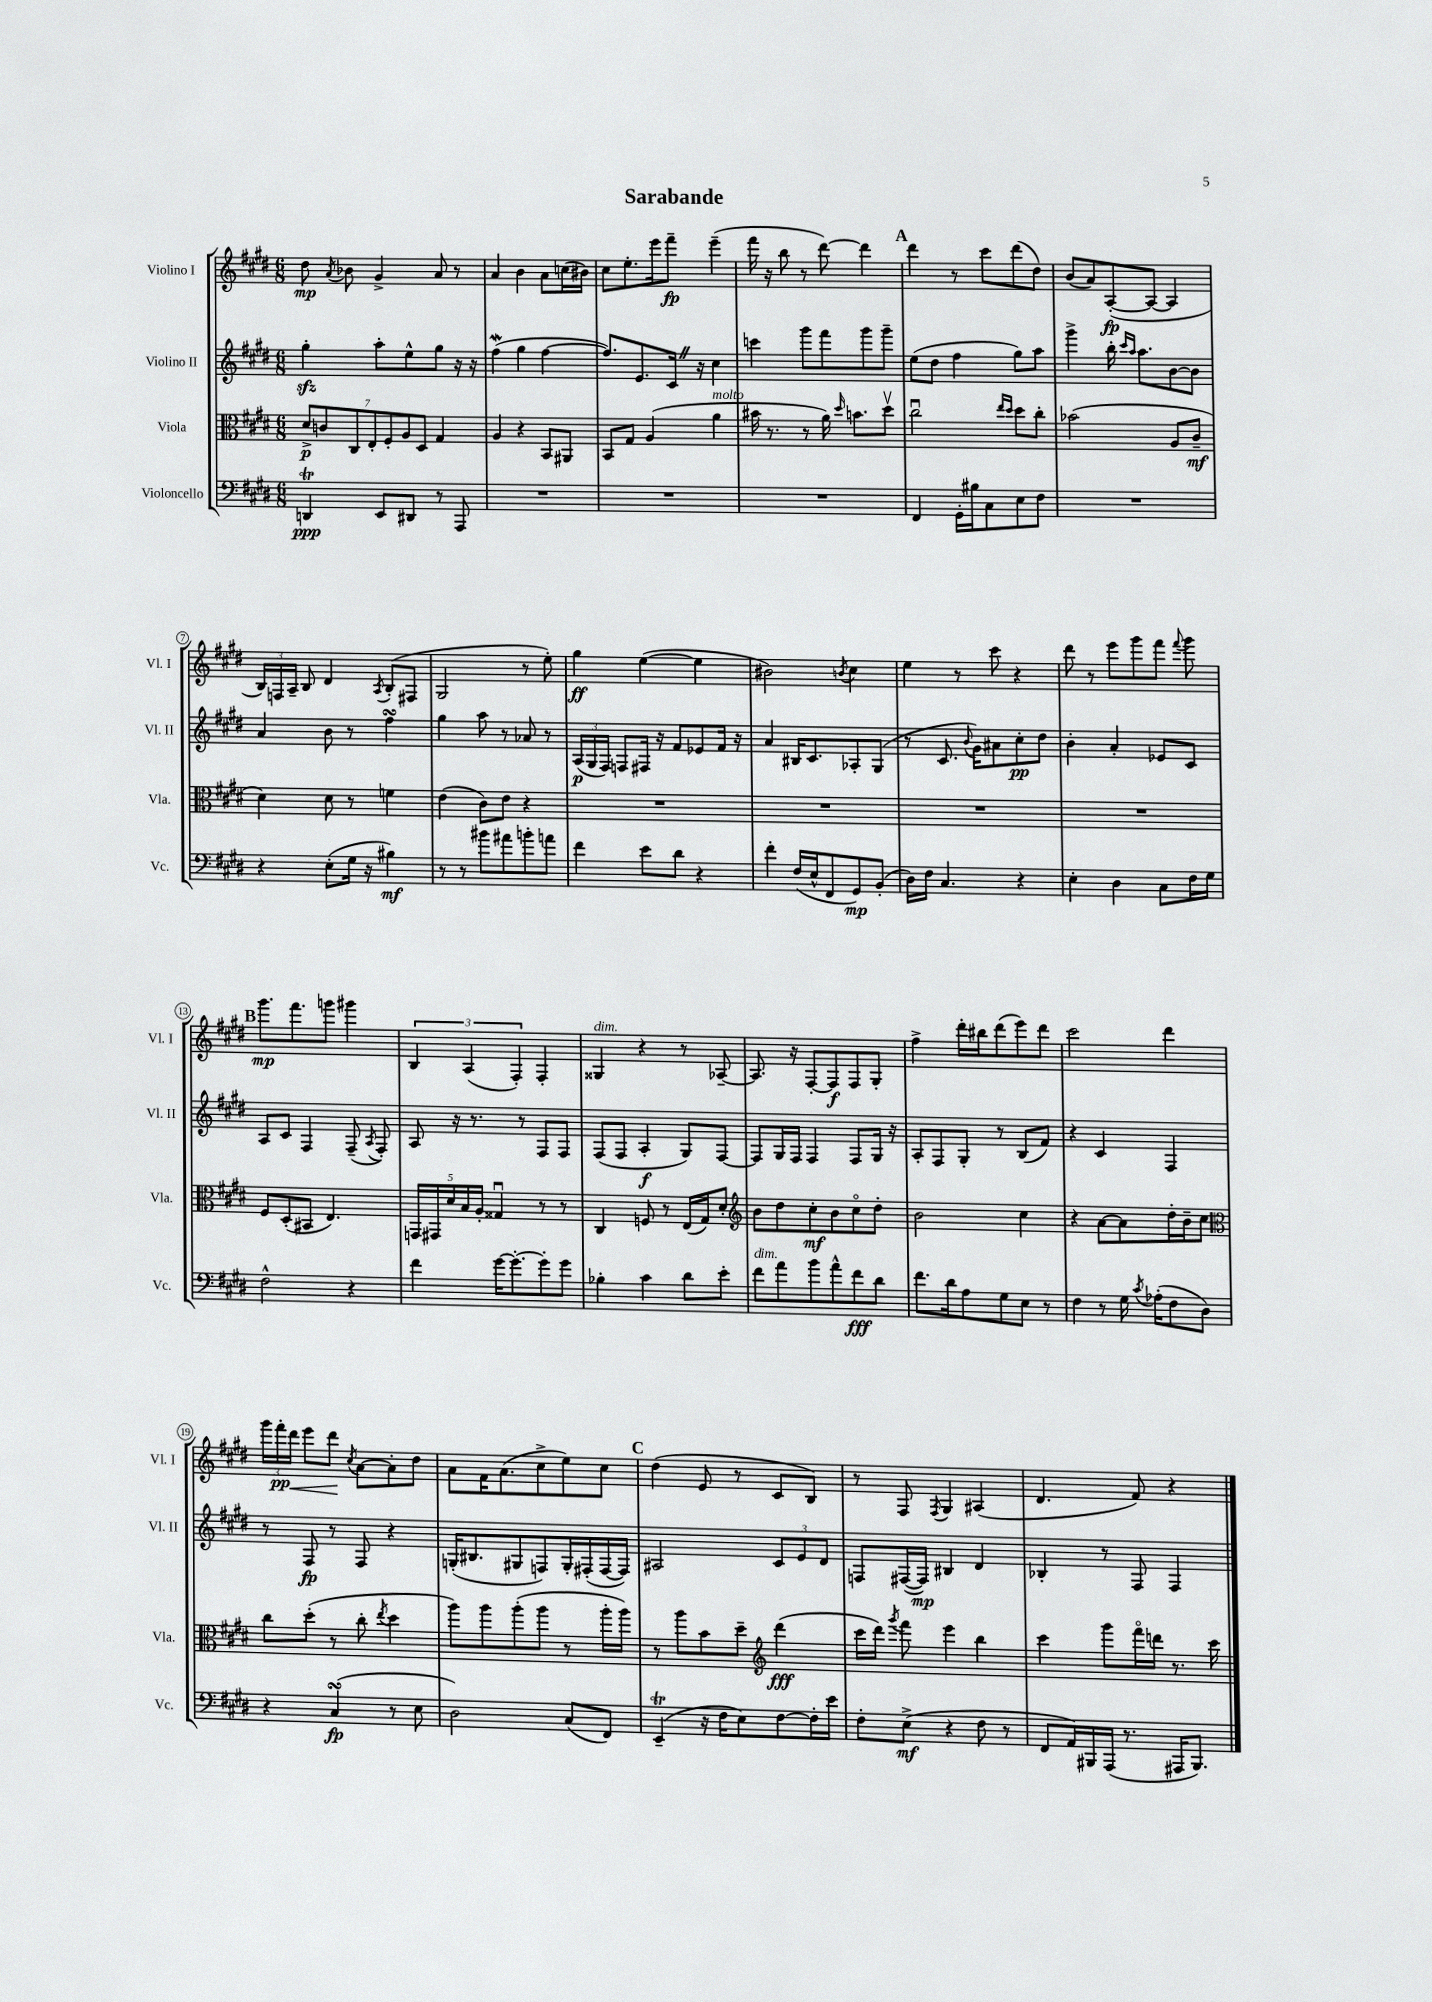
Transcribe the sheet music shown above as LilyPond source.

\header { title = "Sarabande" }
<<
\new StaffGroup <<
\new Staff = "s0" \with { instrumentName = "Violino I" shortInstrumentName = "Vl. I" } {
    \clef treble \key e \major \numericTimeSignature \time 6/8
    \autoBeamOff dis''8\mp \acciaccatura { a'8 } bes'8 gis'4-> a'8 r8 |
    a'4 b'4 a'8[ c''16( bis'16]) |
    cis''8[ e''8.-. e'''16 fis'''8]--\fp e'''4--( |
    fis'''16 r16 b''8 r8 dis'''8~) dis'''4 |
    \mark \markup { \bold "A" } dis'''4 r8 cis'''8[ dis'''8( dis''8]) |
    b'8[( a'8) a8~-.\fp( a8]~ a4 |
    \tuplet 3/2 { b16[) f16 a16]-- } b8 dis'4 \acciaccatura { a8 } b8[-.( fis8] |
    gis2 r8 e''8-.) |
    gis''4\ff e''4~( e''4 |
    bis'2) \acciaccatura { b'8 } cis''4 |
    e''4 r8 cis'''8 r4 |
    dis'''8 r8 e'''8[ gis'''8 fis'''8] \appoggiatura { fis'''8 } gis'''8 |
    \mark \markup { \bold "B" } gis'''8.[\mp fis'''8. g'''8] gis'''4 |
    \tuplet 3/2 { b4 a4( fis4-.) } fis4-. |
    gisis4^\markup { \italic "dim." } r4 r8 aes8~-- |
    aes8. r16 fis8[~-. fis8\f fis8 gis8]-. |
    fis''4-> dis'''16[-. bis''16 dis'''8( e'''8) dis'''8] |
    cis'''2 dis'''4 |
    \tuplet 3/2 { gis'''16[ fis'''16-.\pp dis'''16]\< } e'''8[ dis'''8]\! \acciaccatura { cis''8 } a'8[~ a'8-. dis''8] |
    a'8[ fis'16 a'8.( cis''8-> e''8) cis''8] |
    \mark \markup { \bold "C" } dis''4( e'8 r8 cis'8[ b8]) |
    r8 fis8 \acciaccatura { fis8 } gis4 ais4( |
    dis'4. fis'8) r4 \bar "|." |
}
\new Staff = "s1" \with { instrumentName = "Violino II" shortInstrumentName = "Vl. II" } {
    \clef treble \key e \major \numericTimeSignature \time 6/8
    \autoBeamOff gis''4-.\sfz a''8[-. e''8-^ gis''8] r16 r16 |
    fis''4\mordent( gis''4 fis''4~ |
    fis''8.[) e'8. cis'16] \once \override BreathingSign.text = \markup { \musicglyph "scripts.caesura.straight" } \breathe r16 cis''4 |
    c'''4 gis'''8[ fis'''8 gis'''8 gis'''8]-- |
    \mark \markup { \bold "A" } e''8[( dis''8] fis''4 gis''8[) a''8] |
    gis'''4-> b''16-. \grace { cis'''16[ a''16] } a''8.[ b'8~ b'8] |
    a'4 b'8 r8 fis''4\turn |
    gis''4 a''8 r8 aes'8 r8 |
    \tuplet 3/2 { a16[\p( gis16 fis16]) } f8[ fis16] r16 fis'8[ ees'8 fis'16] r16 |
    a'4 bis16[ cis'8. aes8-. gis8]( |
    r8 cis'8. \appoggiatura { b'8 } gis'16[) ais'8 cis''8-.\pp dis''8] |
    b'4-. a'4-. ees'8[ cis'8] |
    \mark \markup { \bold "B" } a8[ cis'8] fis4 fis8--( \acciaccatura { a8 } fis8-.) |
    a8 r16 r8. r8 fis8[ fis8] |
    fis8[( fis8] a4-.\f gis8[) fis8]~ |
    fis8[ gis16 fis16] fis4 fis8[ gis16] r16 |
    a8[-. fis8 gis8]-. r8 b8[( fis'8]) |
    r4 cis'4 fis4 |
    r8 fis8\fp r8 fis8 r4 |
    g16[-.( bis8. gis8 f8) gis16-. fis16-.( fis16~ fis16]) |
    \mark \markup { \bold "C" } ais2 \tuplet 3/2 { cis'8[ e'8 dis'8] } |
    f8[ fis16~( fis16]\mp) bis4 dis'4 |
    bes4-. r8 fis8 fis4 \bar "|." |
}
\new Staff = "s2" \with { instrumentName = "Viola" shortInstrumentName = "Vla." } {
    \clef alto \key e \major \numericTimeSignature \time 6/8
    \autoBeamOff \tuplet 7/4 { dis'8[->\p c'8 cis8 e8-. fis8-. a8 dis8] } gis4 |
    a4 r4 b,8[ ais,8] |
    b,8[ gis8] a4( a'4^\markup { \italic "molto" } |
    bis'16 r8. r8 a'16) \grace { dis''16 } b'8.[ dis''8]\upbow |
    \mark \markup { \bold "A" } cis''2\downbow \grace { e''16[ dis''16] } dis''8[ cis''8]-. |
    bes'2( a8[ cis'8]--\mf |
    dis'4) dis'8 r8 f'4 |
    e'4( cis'8[) e'8] r4 |
    R2. |
    R2. |
    R2. |
    R2. |
    \mark \markup { \bold "B" } fis8[ dis8-.( bis,8] e4.) |
    \tuplet 5/4 { g,16[ gis,16 dis'16 b16 a16]-. } gisis4\downbow r8 r8 |
    cis4 f8 r8 e16[( gis16) dis'8]-. |
    \clef treble b'8[ dis''8 cis''8-.\mf b'8 cis''8\flageolet dis''8]-. |
    b'2 cis''4 |
    r4 a'8[~ a'8 dis''16-. b'16-- cis''8] |
    \clef alto cis''8[ dis''8]-.( r8 cis''8-. \acciaccatura { e''8 } dis''4 |
    a''8[) a''8 a''8-.( a''8] r8 a''16[-. a''16]) |
    \mark \markup { \bold "C" } r8 a''8[ b'8 dis''8]-- \clef treble dis'''4\fff( |
    cis'''16[ dis'''16]) \acciaccatura { gis'''8 } fis'''8 e'''4 b''4 |
    cis'''4 gis'''8[ fis'''16\flageolet d'''16] r8. cis'''16 \bar "|." |
}
\new Staff = "s3" \with { instrumentName = "Violoncello" shortInstrumentName = "Vc." } {
    \clef bass \key e \major \numericTimeSignature \time 6/8
    \autoBeamOff d,4\trill\ppp e,8[ dis,8] r8 a,,8 |
    R2. |
    R2. |
    R2. |
    \mark \markup { \bold "A" } fis,4 gis,16[-. bis16 cis8 e8 fis8] |
    R2. |
    r4 e8[-.( gis16] r16 bis4\mf) |
    r8 r8 bis'8[ ais'8 b'8-. a'8] |
    fis'4 e'8[ dis'8] r4 |
    fis'4-. fis16[( e16-^ fis,8 gis,8\mp) b,8]-.( |
    dis16[) fis16] cis4. r4 |
    e4-. dis4 cis8[ fis16 gis16] |
    \mark \markup { \bold "B" } fis2-^ r4 |
    fis'4 gis'16[~ gis'8.~-. gis'8-. gis'8] |
    bes4-. cis'4 dis'8[ e'8]-. |
    fis'8[^\markup { \italic "dim." } a'8 b'8 a'8-^ fis'8\fff dis'8] |
    fis'8.[ dis'16 a8 gis8 e8] r8 |
    fis4 r8 gis16 \acciaccatura { cis'8 } aes16[-.( fis8 dis8]) |
    r4 cis4\turn\fp( r8 e8 |
    dis2) cis8[( fis,8]) |
    \mark \markup { \bold "C" } e,4--\trill( r16 fis16[ e8) fis8~ fis16-. e'16] |
    fis8[-. e8]->\mf( r4 fis8 r8 |
    fis,8[ a,16) bis,,16 a,,16]( r8. ais,,16[ bis,,8.]) \bar "|." |
}
>>
>>
\layout { \context { \Score \override BarNumber.stencil = #(make-stencil-circler 0.1 0.3 ly:text-interface::print) } }
